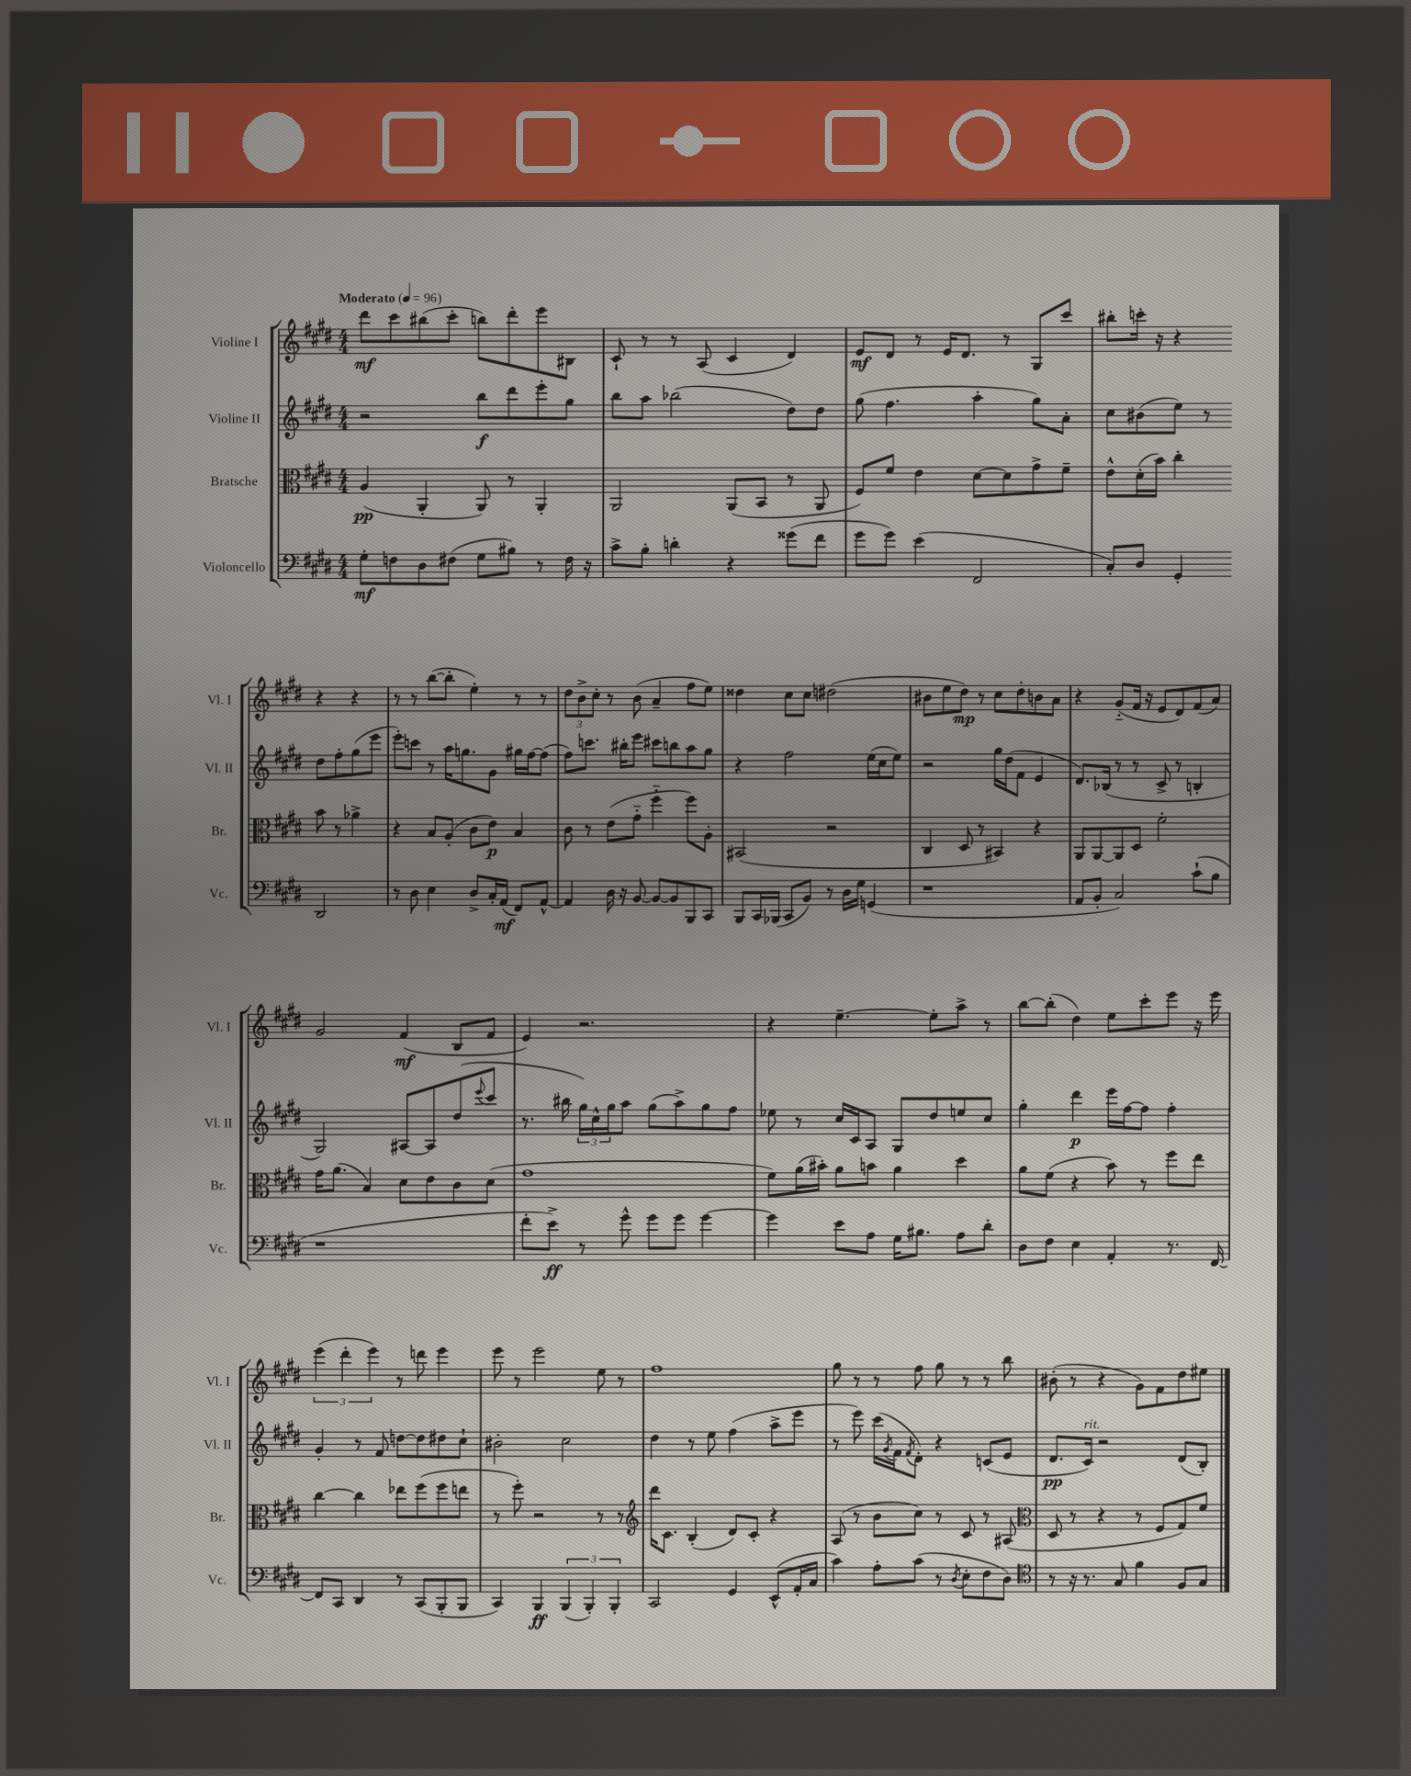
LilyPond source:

<<
\new StaffGroup <<
\new Staff = "s0" \with { instrumentName = "Violine I" shortInstrumentName = "Vl. I" } {
    \clef treble \key e \major \numericTimeSignature \time 4/4 \tempo "Moderato" 4 = 96
    dis'''8\mf cis'''8 bis''8( cis'''8-. b''8) dis'''8-. e'''8 bis8 |
    cis'8-! r8 r8 a8( cis'4 dis'4) |
    e'8\mf dis'8 r8 e'16 dis'8. r8 gis8 cis'''8 |
    bis''8-. c'''16-. r16 r4 r4 r4 |
    r8 r8 b''8~( b''8-. e''4-.) r8 r8 |
    \tuplet 3/2 { dis''8 b'8-> cis''8-. } r8 b'8( a'4-- fis''8 e''8) |
    disis''4 cis''8 cis''8 dis''2( |
    bis'8 e''8 dis''8\mp) r8 cis''8 dis''8-. b'8 a'8 |
    r4 gis'8-_( fis'16 r16 e'8 dis'8) fis'8( a'8) |
    gis'2 fis'4\mf( b8 fis'8 |
    e'4) r2. |
    r4 e''4.~-- e''8-. a''8-> r8 |
    b''8~ b''8-.( dis''4) e''8 cis'''8-. e'''8 r16 e'''16 |
    \tuplet 3/2 { e'''4( dis'''4-. e'''4) } r8 d'''8 e'''4 |
    e'''8 r8 e'''2 e''8 r8 |
    fis''1 |
    gis''8 r8 r8 fis''8 gis''8 r8 r8 b''8 |
    bis'8-.( r8 r4 gis'8) fis'8 dis''8 eis''8 \bar "|." |
}
\new Staff = "s1" \with { instrumentName = "Violine II" shortInstrumentName = "Vl. II" } {
    \clef treble \key e \major \numericTimeSignature \time 4/4
    r2 b''8\f dis'''8 e'''8-. gis''8 |
    b''8 a''8 bes''2( dis''8) dis''8 |
    gis''8( fis''4. a''4-. gis''8) a'8-. |
    cis''8 bis'8( e''8) r8 dis''8 fis''8-. gis''8( e'''8 |
    e'''8-.) c'''8 r8 a''16 g''8. gis'8 gis''16 fis''16~ fis''8( |
    fis''8) c'''8. bis''16-. e'''8 cis'''8 b''8 a''8 gis''8 |
    r4 fis''2 e''16( cis''16 e''8) |
    r2 gis''16 dis''16( fis'8 e'4 |
    dis'8.) bes16( r8 r8 cis'8-> r8 b4-. |
    gis2) ais8~ ais8 dis''8( \appoggiatura { e'''8 } cis'''8 |
    r8. bis''16 \tuplet 3/2 { gis''16) cis''16-^ gis''16 } a''8 gis''8( a''8->) gis''8 fis''8 |
    ees''8 r8 cis''16 cis'16 a8 gis8 dis''8 e''8 cis''8 |
    gis''4-. dis'''4\p e'''16 fis''16~ fis''8 fis''4-. |
    gis'4-. r8 fis'8 d''8~ d''8 dis''8 cis''8-! |
    bis'2-. cis''2 |
    dis''4 r8 e''8 fis''4( a''8-> e'''8 |
    r8 e'''8) cis'''16( \acciaccatura { gis'8 } fis'16 \acciaccatura { fis'8 } dis'8-.) r4 c'8( e'8 |
    dis'8.\pp cis'16^\markup { \italic "rit." }) r2 dis'8( b8-.) \bar "|." |
}
\new Staff = "s2" \with { instrumentName = "Bratsche" shortInstrumentName = "Br." } {
    \clef alto \key e \major \numericTimeSignature \time 4/4
    a4\pp( a,4-. a,8) r8 a,4-. |
    a,2 a,8( b,8 r8 a,8 |
    fis8) fis'8 e'4 dis'8~ dis'8 gis'8-> fis'8-- |
    e'8-^ dis'16-.( b'16) cis''4-. b'8 r8 aes'4-> |
    r4 b8 a8-.( cis'8 e'8\p) b4 |
    cis'8 r8 e'8( gis'8-_ fis''4-_ fis''8) a8-. |
    bis,2( r2 |
    cis4 dis8 r8 bis,4) r4 |
    a,8 a,8~ a,8 dis8 fis'2-. |
    gis'16 a'8.( b4) dis'8 e'8 cis'8 dis'8( |
    gis'1 |
    fis'8) a'16( bis'16-.) a'8 b'8 a'4 dis''4 |
    a'8 fis'8( r4 b'8) r8 fis''8 e''8 |
    cis''4~ cis''4 ees''8 fis''8( fis''8 e''8 |
    r8 fis''8-.) r2 r8 r8 |
    \clef treble dis'''16 cis'8. b4-.( dis'8) cis'8-. r4 |
    a8( r8 b'8 cis''8) r8 cis'8 r8 ais8( |
    \clef alto dis8 r8 r4 r8 fis8 gis8) fis'8 \bar "|." |
}
\new Staff = "s3" \with { instrumentName = "Violoncello" shortInstrumentName = "Vc." } {
    \clef bass \key e \major \numericTimeSignature \time 4/4
    gis8-.\mf f8 dis8 fis8( gis8 bis8) r8 fis16 r16 |
    cis'8-> b8-. d'4-. r4 gisis'8( fis'8 |
    gis'8 gis'8) e'4( fis,2 |
    cis8-.) dis8 gis,4-. dis,2 |
    r8 dis8 e4 dis8-> cis16-. a,16\mf( fis,8) a,8~-^ |
    a,4 dis16 r16 b,8~ b,8~ b,8 b,,8 cis,8 |
    b,,8 cis,16 bes,,16( cis,8 b,8) r8 dis16 gis16 g,4( |
    r1 |
    a,8 b,8-. cis2) cis'8-!( b8 |
    r1 |
    fis'8-. e'8->\ff) r8 gis'8-^ gis'8 gis'8 gis'4~ |
    gis'4 e'8 a8 gis16 bis8. a8 dis'8-. |
    dis8 fis8 e4 a,4-. r8. fis,16~ |
    fis,8 cis,8 dis,4 r8 cis,8( b,,8-. b,,8 |
    cis,4) b,,4\ff \tuplet 3/2 { b,,4( b,,4-.) b,,4-. } |
    cis,2 gis,4 e,8-^( a,16-. cis16 |
    cis'4) a8-. cis'8( r8 \acciaccatura { dis8 } e8-. fis8 dis8) |
    \clef tenor r8 r16 r8. gis8 fis'4 fis8 gis8 \bar "|." |
}
>>
>>
\layout { \context { \Score \remove "Bar_number_engraver" } }
